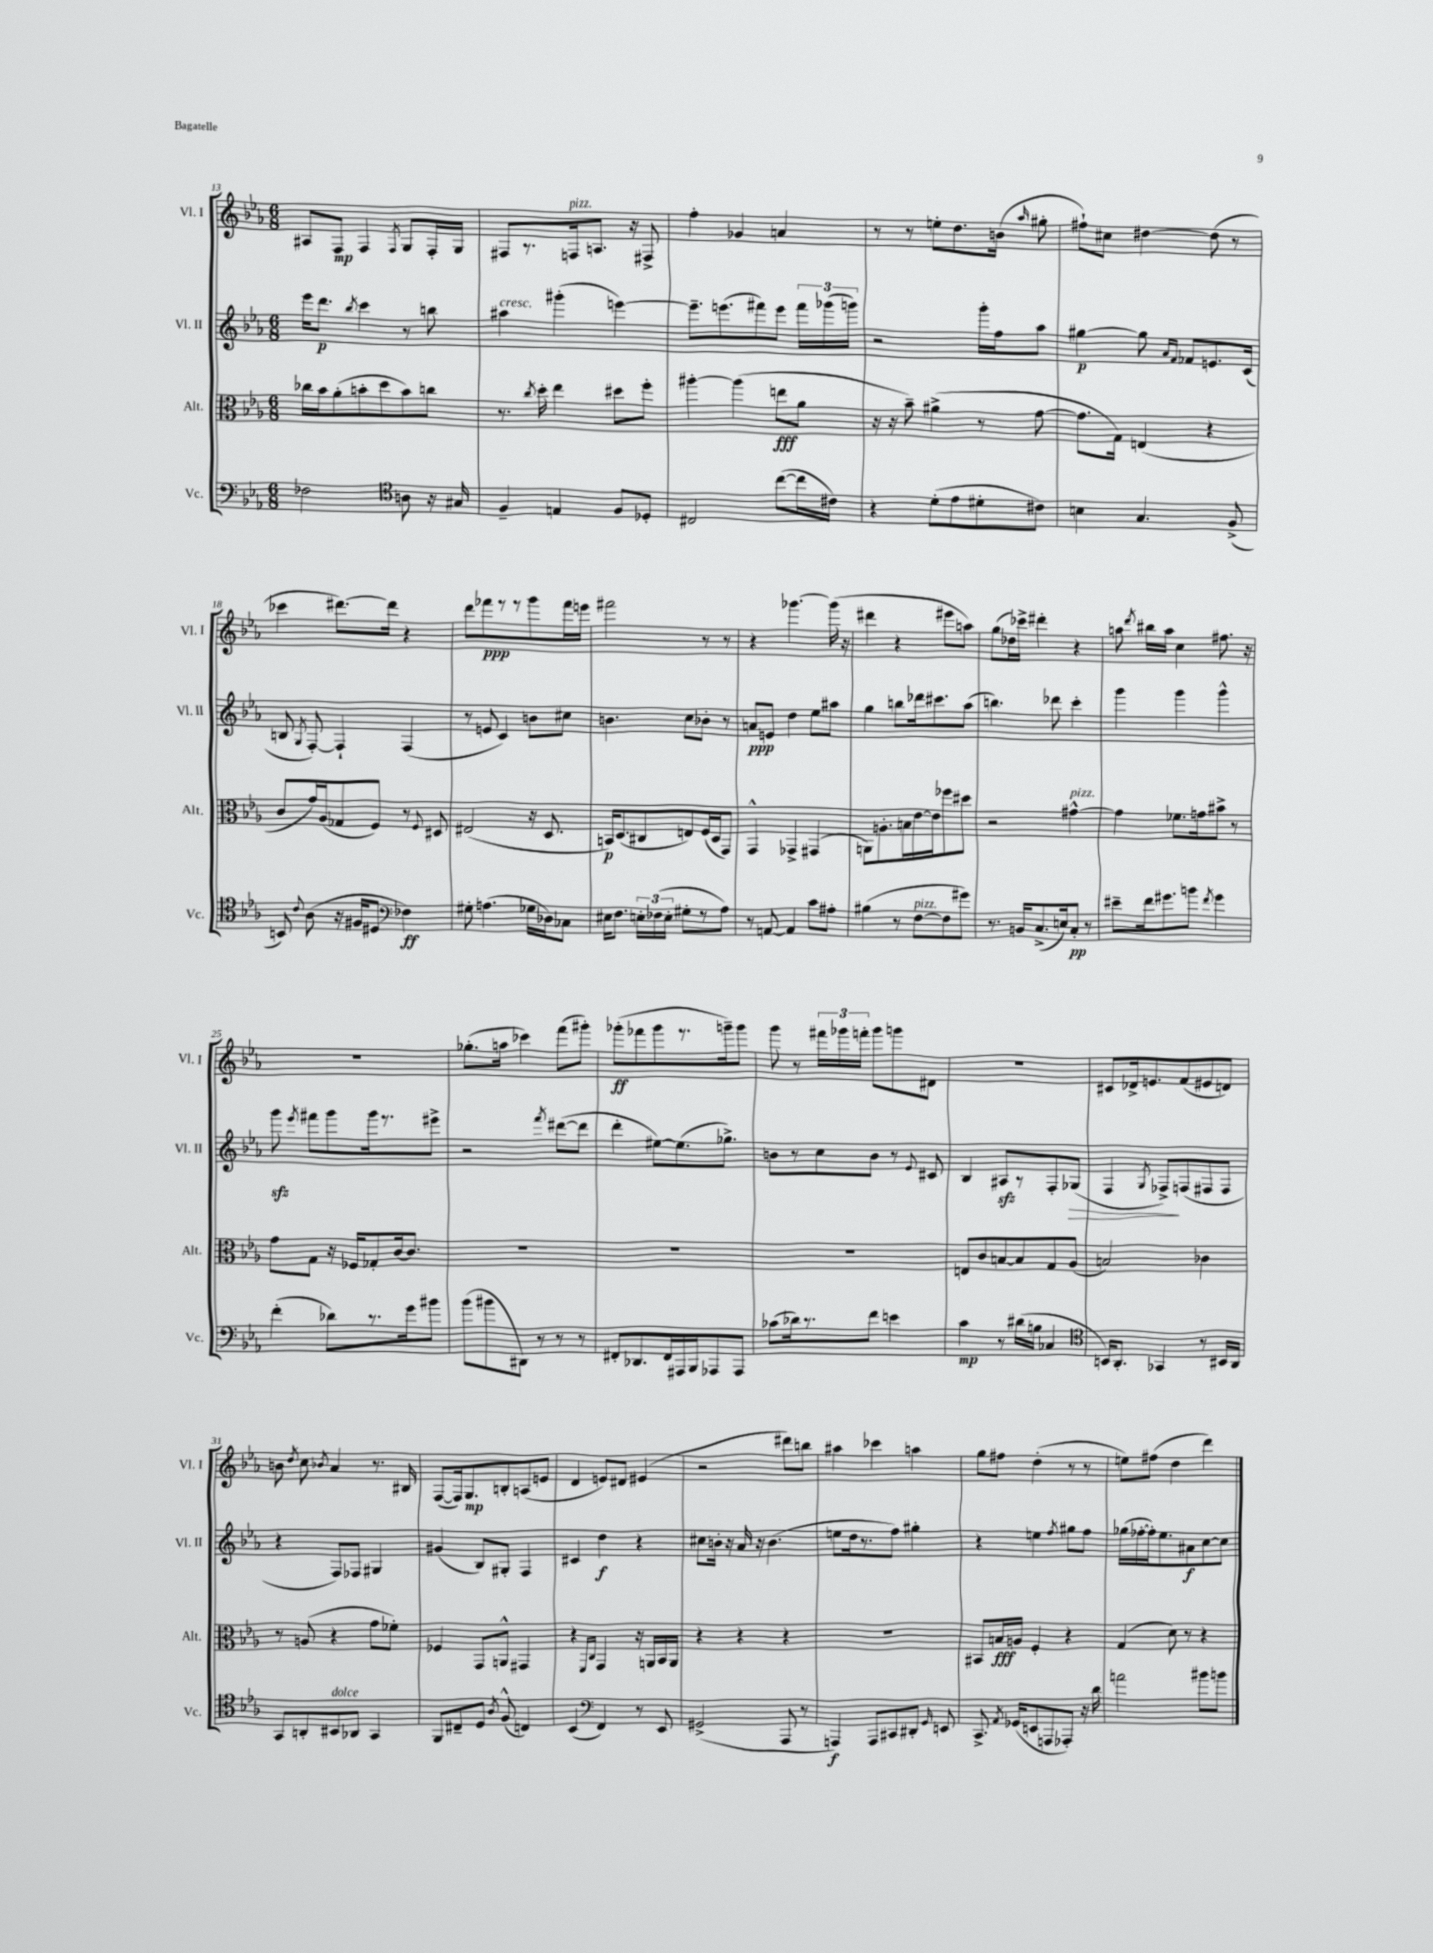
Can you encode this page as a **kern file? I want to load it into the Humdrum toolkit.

**kern	**dynam	**kern	**dynam	**kern	**dynam	**kern	**dynam
*part4	*part4	*part3	*part3	*part2	*part2	*part1	*part1
*staff4	*staff4	*staff3	*staff3	*staff2	*staff2	*staff1	*staff1
*I"Vc.	*	*I"Alt.	*	*I"Vl. II	*	*I"Vl. I	*
*I'Vc.	*	*I'Alt.	*	*I'Vl. II	*	*I'Vl. I	*
*clefF4	*	*clefC3	*	*clefG2	*	*clefG2	*
*k[b-e-a-]	*	*k[b-e-a-]	*	*k[b-e-a-]	*	*k[b-e-a-]	*
*M6/8	*	*M6/8	*	*M6/8	*	*M6/8	*
=13	=13	=13	=13	=13	=13	=13	=13
2F-X\	.	16cc-X\LL	.	16eee-\KL	.	8A#X/L	.
.	.	16b-\J	.	8.ddd\J	p	.	.
.	.	(8a-'\	.	.	.	8F/J	mp
.	.	.	.	8qbb-/	.	.	.
.	.	8bn'\	.	4ccc\	.	4F/	.
.	.	8dd\	.	.	.	.	.
*clefC4	*	*	*	*	*	*	*
.	.	.	.	.	.	8qF/	.
8An\	.	8b\)	.	8r	.	8G/L	.
16r	.	8ccn\J	.	8bbn\	.	16F'/L	.
16G#X/	.	.	.	.	.	16G/JJ	.
=14	=14	=14	=14	=14	=14	=14	=14
!	!	!	!	!LO:TX:a:i:t=cresc.	!	!	!
4F~/	.	8.r	.	4aa#X\	.	8F#X/L	.
.	.	.	.	.	.	8.r	.
.	.	8qcc/	.	.	.	.	.
.	.	16dd'\	.	.	.	.	.
4En/	.	4ee-\	.	(4ggg#X'\	.	.	.
!	!	!	!	!	!	!LO:TX:a:i:t=pizz.	!
.	.	.	.	.	.	16Fn/k	.
.	.	.	.	.	.	8.An/J	.
8F/L	.	8dd#X\L	.	[4eeen\)	.	.	.
.	.	.	.	.	.	16r	.
8D-X'/J	.	8ff'\J	.	.	.	8F#X^/	.
=15	=15	=15	=15	=15	=15	=15	=15
2C#X/	.	[4aa#X'\	.	8.eee~\L]	.	4ff'\	.
.	.	.	.	(8.eeen\	.	.	.
.	.	(4aa#\]	.	.	.	4g-X/	.
.	.	.	.	8fff#X\)	.	.	.
([8cc\L	.	8een\L	fff	8eee\J	.	4an/	.
16cc\L]	.	8a-\J	.	24fff#\LL	.	.	.
.	.	.	.	(24ggg-X\	.	.	.
16c#X\JJ)	.	.	.	.	.	.	.
.	.	.	.	24gggn\JJ)	.	.	.
=16	=16	=16	=16	=16	=16	=16	=16
4r	.	16r	.	2r	.	8r	.
.	.	16r	.	.	.	.	.
.	.	8b-~\)	.	.	.	8r	.
(8d'\L	.	(4a#X^\	.	.	.	8een'\L	.
8e-\	.	.	.	.	.	8.dd\	.
8d#X'\	.	8r	.	16ggg'\LL	.	.	.
.	.	.	.	16ff\J	.	(16bn\Jk	.
.	.	.	.	.	.	16qqaa-/	.
8c#X\J)	.	[8g\	.	8aa-\J	.	8gg#X'\	.
=17	=17	=17	=17	=17	=17	=17	=17
4Bn\	.	8.g\L]	.	[4gg#X\	p	8ff#X`\L)	.
.	.	.	.	.	.	8cc#X\J	.
.	.	16G\Jk)	.	.	.	.	.
4.G/	.	(4En/	.	8gg#\]	.	[4dd#X\	.
.	.	.	.	16qqa-/LL	.	.	.
.	.	.	.	16qqf/JJ	.	.	.
.	.	.	.	8f-X/L	.	.	.
.	.	4r	.	8.en/	.	(8dd#\]	.
(8F^/	.	.	.	.	.	8r	.
.	.	.	.	(16c/Jk	.	.	.
!!LO:LB:g=z
=18	=18	=18	=18	=18	=18	=18	=18
8BBn/)	.	8c/L	.	8Bn/	.	4ccc-X\	.
8qqc/	.	.	.	8qG/	.	.	.
(8A-\	.	16g/L)	.	[8F'/)	.	.	.
.	.	(16A-/J	.	.	.	.	.
16r	.	8G-X/	.	4F`/]	.	[8.ddd#X\L)	.
16F#X/KL	.	.	.	.	.	.	.
8D#X/J	.	8F/J)	.	.	.	.	.
.	.	.	.	.	.	16ddd#\Jk]	.
*clefF4	*	*	*	*	*	*	*
4F-X\)	ff	8r	.	(4F/	.	4r	.
.	.	8qqF/	.	.	.	.	.
.	.	8D#X/	.	.	.	.	.
=19	=19	=19	=19	=19	=19	=19	=19
8G#X'\	.	(2E#X/	.	8r	.	8ddd\L	.
(4.An\	.	.	.	8en/	.	8fff-X\	ppp
.	.	.	.	4c/)	.	8r	.
.	.	.	.	.	.	8r	.
16G-X\LL	.	16r	.	8bn\L	.	8ggg\	.
16D-X\J)	.	8.D/	.	.	.	.	.
8C-X\J	.	.	.	8cc#X\J	.	16fff-\L	.
.	.	.	.	.	.	16eeen\JJ	.
=20	=20	=20	=20	=20	=20	=20	=20
16E#X\KL	.	16BBn/KL)	p	4.bn\	.	2fff#X\	.
8.F\J	.	(8.D/	.	.	.	.	.
24En'\LL	.	8C#X/	.	.	.	.	.
(24F-X\	.	.	.	.	.	.	.
24E'\JJ	.	.	.	.	.	.	.
8G#X'\L	.	8En/)	.	8cc\L	.	.	.
8r	.	(16F/L	.	8b-X'\J	.	8r	.
.	.	16D/J	.	.	.	.	.
8A-\J)	.	8GG/J)	.	8r	.	8r	.
=21	=21	=21	=21	=21	=21	=21	=21
8r	.	4GG^^/	.	8an/L	ppp	4r	.
[8AAn/	.	.	.	8en/J	.	.	.
4AA/]	.	4GG-X^/	.	4dd\	.	[4.ggg-X\	.
8c\L	.	(4GG#X/	.	8ee-\L	.	.	.
8A#X'\J	.	.	.	8aa#X\J	.	(16ggg-\]	.
.	.	.	.	.	.	16r	.
=22	=22	=22	=22	=22	=22	=22	=22
(4B#X\	.	8AAn\L)	.	4gg\	.	4ddd#X\	.
.	.	8.An'\	.	.	.	.	.
8r	.	.	.	8bbn\L	.	4r	.
.	.	16Bn\L	.	.	.	.	.
!LO:TX:a:i:t=pizz.	!	!	!	!	!	!	!
[8F\L	.	[16e-\	.	16ddd-X\k	.	.	.
.	.	16e-\J]	.	8.ccc#X\	.	.	.
8F\]	.	8ff-X\	.	.	.	8eee#X\L	.
8g#X\J)	.	8dd#X\J	.	(8aa-\J	.	8aan\J)	.
=23	=23	=23	=23	=23	=23	=23	=23
8.r	.	2r	.	4.bbn\)	.	(8gg\L	.
.	.	.	.	.	.	16dd-X\L)	.
16BBn/KL	.	.	.	.	.	16ccc-X^\JJ	.
(8.C^/	.	.	.	.	.	4ddd#X'\	.
.	.	.	.	8ddd-X\	.	.	.
16En/k)	.	.	.	.	.	.	.
!	!	!LO:TX:a:i:t=pizz.	!	!	!	!	!
8C'/J	pp	[4g#X^^\	.	4ccc'\	.	4r	.
8r	.	.	.	.	.	.	.
=24	=24	=24	=24	=24	=24	=24	=24
8e#X~\L	.	4g#\]	.	4ggg\	.	8aan\	.
.	.	.	.	.	.	8qddd/	.
16f\k	.	.	.	.	.	16bb#X\LL	.
8.g#X\	.	.	.	.	.	16aa\JJ	.
.	.	8.f-X\L	.	4ggg\	.	4cc\	.
8bn\J	.	.	.	.	.	.	.
.	.	16gn\k	.	.	.	.	.
8qf/	.	.	.	.	.	.	.
4g#\	.	8b#X^\J	.	4ggg^^\	.	8.ff#X\	.
.	.	8r	.	.	.	.	.
.	.	.	.	.	.	16r	.
!!LO:LB:g=z
=25	=25	=25	=25	=25	=25	=25	=25
(4f'\	.	8g\L	.	8gggzz\	.	2.r	.
.	.	.	.	8qeee-/	.	.	.
.	.	8G\J	.	8fff#X\L	.	.	.
8d-X\L)	.	16r	.	8ggg\	.	.	.
.	.	16F-X/KL	.	.	.	.	.
8.r	.	8G-X'/	.	16ggg\k	.	.	.
.	.	.	.	8.r	.	.	.
.	.	[16c/k	.	.	.	.	.
16g\k	.	8.c/J]	.	.	.	.	.
8b#X\J	.	.	.	8eee#X^\J	.	.	.
=26	=26	=26	=26	=26	=26	=26	=26
(8b-\L	.	2.r	.	2r	.	(8.gg-X'\L	.
8b#X\	.	.	.	.	.	.	.
.	.	.	.	.	.	16aan\Jk	.
8DD#X\J)	.	.	.	.	.	4ccc-X\)	.
8r	.	.	.	.	.	.	.
.	.	.	.	8qfff/	.	.	.
8r	.	.	.	([8ddd#X\L	.	(8fff\L	.
8r	.	.	.	8ddd#\J]	.	8ggg#X'\J)	.
=27	=27	=27	=27	=27	=27	=27	=27
8FF#X'/L	.	2.r	.	4ddd'\	.	(8ggg-X'\L	ff
8.DD-X/	.	.	.	.	.	8fff-X\	.
.	.	.	.	[8ee#X\L)	.	8ggg-\	.
16FF#/L	.	.	.	.	.	.	.
16AAA#X/	.	.	.	(8.ee#\]	.	8.r	.
16BBB-/J	.	.	.	.	.	.	.
8AAA-X/	.	.	.	.	.	.	.
.	.	.	.	8.gg-X^\J)	.	16gggn~\k)	.
8AAA-/J	.	.	.	.	.	8ggg\J	.
=28	=28	=28	=28	=28	=28	=28	=28
(8c-X\L	.	2.r	.	8bn\L	.	8ggg\	.
16d-X\k)	.	.	.	8r	.	8r	.
8.r	.	.	.	.	.	.	.
.	.	.	.	8cc\	.	24fff#X\LL	.
.	.	.	.	.	.	24ggg-X\	.
.	.	.	.	.	.	24fffn'\JJ	.
8f\J	.	.	.	8b\J	.	8ggg-\L	.
4en\	.	.	.	8r	.	8gggn\	.
.	.	.	.	8qqe-/	.	.	.
.	.	.	.	8c#X/	.	8d#X\J	.
=29	=29	=29	=29	=29	=29	=29	=29
4c\	mp	8En/L	.	4B-/	.	2.r	.
.	.	8c/	.	.	.	.	.
8r	.	[8Bn/	.	8A#Xzz/L	.	.	.
(16d#X\LL	.	8B/]	.	8r	.	.	.
16Bn\JJ	.	.	.	.	.	.	.
4C-X/	.	8G/	.	8F'/	.	.	.
!	!	!	!	!	!LO:HP:b	!	!
.	.	(8A-/J	.	(8G-X/J	>	.	.
=30	=30	=30	=30	=30	=30	=30	=30
*clefC4	*	*	*	*	*	*	*
16BBn/KL)	.	2Bn/)	.	4F/	.	8c#X/L	.
8.AA-'/J	.	.	.	.	.	.	.
.	.	.	.	.	.	16d-X^/k	.
.	.	.	.	.	.	8.en/	.
.	.	.	.	8qG/	.	.	.
4GG-X/	.	.	.	8F-X^/L)	.	.	.
.	.	.	.	(8Fn/	]	(8f/	.
8r	.	4c-X\	.	8F#X/	.	8e#X/	.
16BB#X/LL	.	.	.	8F#/J	.	8dn/J)	.
16AA-/JJ	.	.	.	.	.	.	.
!!LO:LB:g=z
=31	=31	=31	=31	=31	=31	=31	=31
8GG/L	.	8r	.	4r	.	8bn\	.
.	.	.	.	.	.	8qdd/	.
8AAn'/	.	(8An/	.	.	.	8cc\	.
.	.	.	.	.	.	8qb-X/	.
!LO:TX:a:i:t=dolce	!	!	!	!	!	!	!
8BB#X/	.	4r	.	8F/L)	.	4a-/	.
8AA-X/J	.	.	.	8F-X/J	.	.	.
4GG/	.	8g\L	.	4G#X/	.	8.r	.
.	.	8f-X'\J)	.	.	.	.	.
.	.	.	.	.	.	16B#X/	.
=32	=32	=32	=32	=32	=32	=32	=32
8FF/L	.	4F-X/	.	(4g#X/	.	([8F/L	.
8C#X~/	.	.	.	.	.	16F/k])	.
.	.	.	.	.	.	8.G/	mp
8D/J	.	8GG/L	.	8B-/L)	.	.	.
8qA-/	.	.	.	.	.	.	.
(8F^^/	.	8AAn^^/J	.	8G#X'/J	.	8Bn'/	.
4Cn/)	.	4GG#X/	.	4F/	.	(8An/	.
.	.	.	.	.	.	8en/J	.
=33	=33	=33	=33	=33	=33	=33	=33
(4BB-/	.	4r	.	4c#X/	.	4d/	.
*clefF4	*	*	*	*	*	*	*
.	.	16qqFF/LL	.	.	.	.	.
.	.	16qqC/JJ	.	.	.	.	.
4FF/)	.	4GG/	.	4dd\	f	8en/L)	.
.	.	.	.	.	.	8d#X/J	.
8r	.	16r	.	4r	.	(4e#X/	.
.	.	16AAn/LL	.	.	.	.	.
8EE-/	.	16BB-/	.	.	.	.	.
.	.	16AA/JJ	.	.	.	.	.
=34	=34	=34	=34	=34	=34	=34	=34
(2GG#X^/	.	4r	.	8cc#X\L	.	2r	.
.	.	.	.	16bn'\Jk	.	.	.
.	.	.	.	16r	.	.	.
.	.	4r	.	16a-/	.	.	.
.	.	.	.	16r	.	.	.
.	.	.	.	(4.b\	.	.	.
8AAA-/	.	4r	.	.	.	8ddd#X\L)	.
8r	.	.	.	.	.	8bbn\J	.
=35	=35	=35	=35	=35	=35	=35	=35
4AAAn/)	f	2.r	.	8een\L	.	4aa#X\	.
.	.	.	.	16dd\k	.	.	.
.	.	.	.	8.r	.	.	.
8AAA/L	.	.	.	.	.	4ccc-X\	.
8CC#X/	.	.	.	8ff\J)	.	.	.
8DD#X'/J	.	.	.	4gg#X'\	.	4aan\	.
16qqGG/	.	.	.	.	.	.	.
8EEn/	.	.	.	.	.	.	.
=36	=36	=36	=36	=36	=36	=36	=36
8.CC^/	.	8BB#X/L	.	4r	.	8gg\L	.
.	.	16Bn/L	fff	.	.	8ff#X\J	.
8qAA-/	.	.	.	.	.	.	.
(16GG-X/KL	.	16An/JJ	.	.	.	.	.
8EEn/	.	4F'/	.	4een\	.	(4dd'\	.
8AAAn/	.	.	.	.	.	.	.
.	.	.	.	8qff/	.	.	.
8AAA-X'/J)	.	4r	.	8gg#X\L	.	8r	.
16r	.	.	.	8ff\J	.	8r	.
16d\	.	.	.	.	.	.	.
=37	=37	=37	=37	=37	=37	=37	=37
2an\	.	(4G/	.	(16gg-X\LL	.	8een\L)	.
.	.	.	.	[16ff-X'\	.	.	.
.	.	.	.	16ff-'\J])	.	(8ff#X\J	.
.	.	.	.	8.ee-\	.	.	.
.	.	8d\)	.	.	.	4dd\	.
.	.	8r	.	8a#X\	f	.	.
8b#X\L	.	4r	.	[8cc\	.	4ddd\)	.
8bn\J	.	.	.	8cc\J]	.	.	.
==	==	==	==	==	==	==	==
*-	*-	*-	*-	*-	*-	*-	*-
